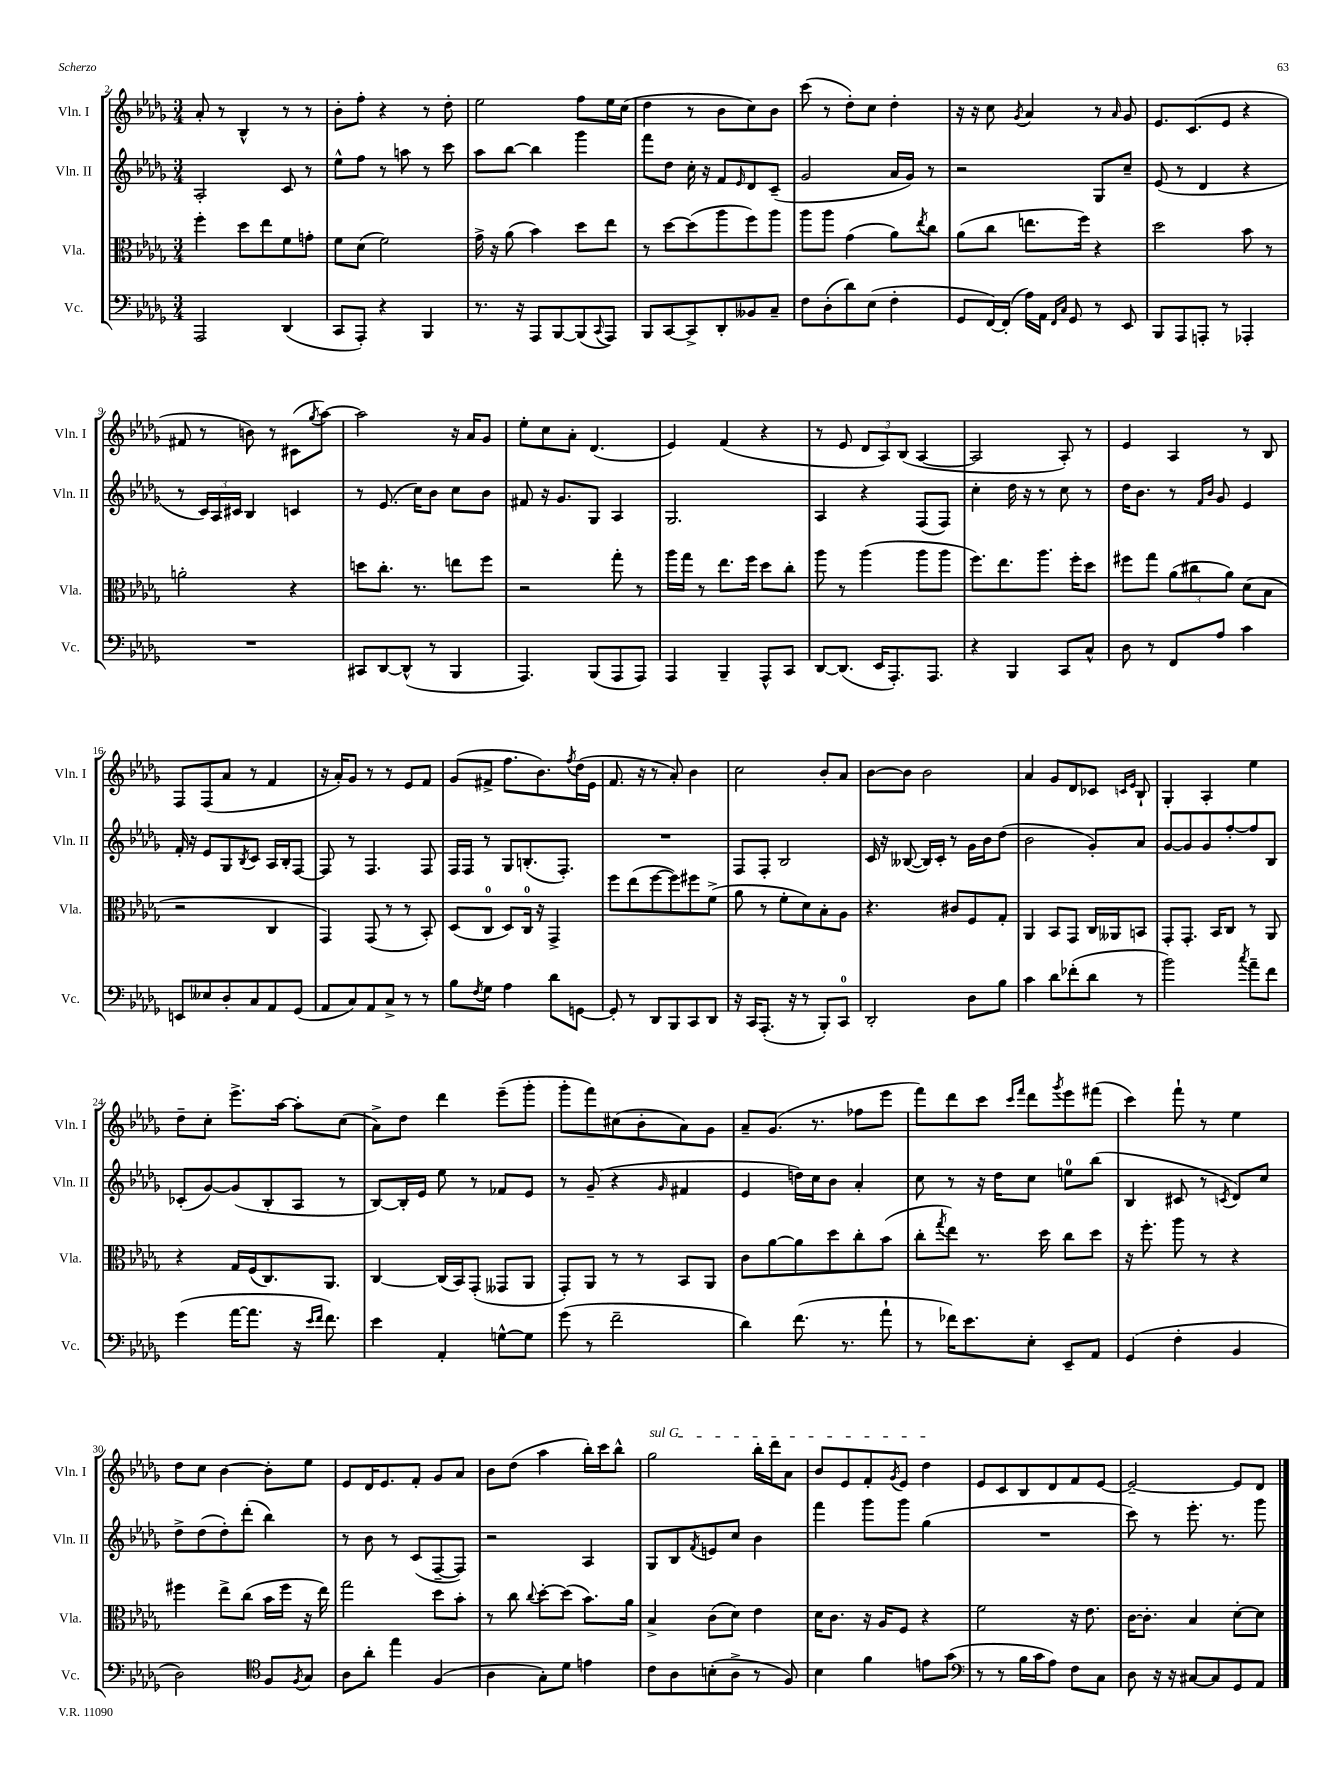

**kern	**kern	**kern	**kern
*part4	*part3	*part2	*part1
*staff4	*staff3	*staff2	*staff1
*I"Vc.	*I"Vla.	*I"Vln. II	*I"Vln. I
*I'Vc.	*I'Vla.	*I'Vln. II	*I'Vln. I
*clefF4	*clefC3	*clefG2	*clefG2
*k[b-e-a-d-g-]	*k[b-e-a-d-g-]	*k[b-e-a-d-g-]	*k[b-e-a-d-g-]
*M3/4	*M3/4	*M3/4	*M3/4
=2	=2	=2	=2
2AAA-/	4ff'\	2A-'/	8a-'/
.	.	.	8r
.	8dd-\L	.	4B-^^/
.	8ee-\	.	.
(4DD-/	8f\	8c/	8r
.	8gn'\J	8r	8r
=3	=3	=3	=3
8CC/L	8f\L	8ee-^^\L	8b-'\L
8AAA-'/J)	(8d-\J	8ff\J	8ff'\J
4r	2f\)	8r	4r
.	.	8aan\	.
4BBB-/	.	8r	8r
.	.	8ccc\	8dd-'\
=4	=4	=4	=4
8.r	16g-^\	8aa-\L	2ee-\
.	16r	.	.
.	(8a-\	[8bb-\J	.
16r	.	.	.
8AAA-/L	4b-\)	4bb-\]	.
[8BBB-/	.	.	.
(8BBB-/]	8dd-\L	4ggg-\	8ff\L
8qqCC/	.	.	.
8AAA-/J)	8ee-\J	.	16ee-\L
.	.	.	(16cc\JJ
=5	=5	=5	=5
8BBB-/L	8r	8fff\L	4dd-\
[8CC/	[8dd-\L	8dd-\J	.
8CC^/]	(8dd-\]	16cc'\	8r
.	.	16r	.
8DD-'/	8aa-\	8f/L	8b-\L
.	.	16qqe-/	.
8BB--X/	8ff\)	8d-/	8cc\)
8C~/J	8aa-\J	(8c~/J	8b-\J
=6	=6	=6	=6
8F\L	8aa-\L	2g-/	(8ccc\
(8D-'\	8aa-\J	.	8r
8d-\)	(4g-\	.	8dd-'\L)
(8E-\J	.	.	8cc\J
4F'\	8a-\L)	16a-/LL	4dd-'\
.	.	16g-/JJ)	.
.	8qee-/	.	.
.	8cc\J	8r	.
=7	=7	=7	=7
8GG-/L	(8a-\L	2r	16r
.	.	.	16r
[16FF/L)	8cc\J	.	8cc\
(16FF'/JJ]	.	.	.
.	.	.	8qg-/
16A-\LL)	8.een\L	.	4a-/
16AA-\JJ	.	.	.
16qqFF/LL	.	.	.
16qqC/JJ	.	.	.
8GG-/	.	.	.
.	16ff\Jk)	.	.
8r	4r	8G-/L	8r
.	.	.	16qqa-/
8EE-/	.	8cc~/J	8g-/
=8	=8	=8	=8
8BBB-/L	2dd-\	(8e-/	8.e-/L
8AAA-/	.	8r	.
.	.	.	(8.c/
8AAAn'/J	.	4d-/	.
8r	.	.	8e-/J
4AAA-X'/	8b-\	4r	4r
.	8r	.	.
!!LO:LB:g=z
=9	=9	=9	=9
2.r	2an'\	8r	8f#X/
.	.	24c/LL)	8r
.	.	24A-/	.
.	.	24c#X/JJ	.
.	.	4B-/	8bn\)
.	.	.	8r
.	4r	4cn/	(8c#X\L
.	.	.	8qgg-/
.	.	.	[8aa-\J)
=10	=10	=10	=10
8CC#X/L	8ddn\L	8r	2aa-\]
[8DD-/	8.cc'\J	(8.e-/	.
(8DD-^^/J]	.	.	.
.	8.r	16cc\KL)	.
8r	.	8b-\J	.
4BBB-/	8een\L	8cc\L	16r
.	.	.	16a-/KL
.	8ff\J	8b-\J	8g-/J
=11	=11	=11	=11
4.AAA-/)	2r	8f#X/	8ee-'\L
.	.	16r	8cc\
.	.	8.g-/L	.
.	.	.	8a-'\J
(8BBB-/L	.	8G-/J	(4.d-/
8AAA-/	8gg-'\	4A-/	.
8AAA-/J)	8r	.	.
=12	=12	=12	=12
4AAA-/	16aa-\LL	2.G-/	4e-/)
.	16gg-\JJ	.	.
.	8r	.	.
4BBB-~/	8.ee-\L	.	(4f/
.	16ff\Jk	.	.
8AAA-^^/L	8dd-\L	.	4r
8CC/J	8cc'\J	.	.
=13	=13	=13	=13
[8DD-/L	8aa-\	4A-/	8r
(8.DD-/J]	8r	.	8e-/
.	(4aa-\	4r	12d-/L
16EE-/KL	.	.	.
.	.	.	12A-/)
8.AAA-'/)	.	.	.
.	.	.	(12B-/J
.	8aa-\L	(8F/L	[4A-/
8.AAA-/J	.	.	.
.	8aa-\J	8F/J)	.
=14	=14	=14	=14
4r	8.ff\L)	4cc'\	2A-/]
.	8.ee-\	.	.
4BBB-/	.	16dd-\	.
.	.	16r	.
.	8.aa-\J	8r	.
8CC/L	.	8cc\	8A-'/)
.	16ff'\KL	.	.
8C^^/J	8dd-\J	8r	8r
=15	=15	=15	=15
8D-\	8ff#X\L	16dd-\KL	4e-/
.	.	8.b-\J	.
8r	8gg-\J	.	.
8FF/L	(12a-\L	8r	4A-/
.	12cc#X\	.	.
.	.	16qqf/LL	.
.	.	16qqb-/JJ	.
8A-/J	.	8g-/	.
.	12a-\J)	.	.
4c\	(8d-\L	4e-/	8r
.	8B-\J	.	8B-/
!!LO:LB:g=z
=16	=16	=16	=16
8EEn/L	2r	16f'/	8F/L
.	.	16r	.
8E--X/	.	8e-/L	(8F/
8D-'/	.	8G-/	8a-/J
.	.	8qB-/	.
8C/	.	8c/J	8r
8AA-/	4C/	16A-/LL	4f/
.	.	16B-'/J	.
(8GG-/J	.	[8F/J	.
=17	=17	=17	=17
8AA-/L	4GG-/)	8F/]	16r
.	.	.	16a-'/KL)
8C/)	.	8r	8g-/J
8AA-/	(8GG-/	4.F/	8r
8C^/J	8r	.	8r
8r	8r	.	8e-/L
8r	8BB-'/)	8F/	8f/J
=18	=18	=18	=18
8B-\L	(8D-/L	16F/LL	(8g-/L
.	.	16F/JJ	.
8qF/	.	.	.
8G-\J	8C/J	8r	8f#X^/J
4A-\	8D-/L)	8G-/L	8.ff\L
.	16C/Jk	(8.Bn'/	.
.	16r	.	8.b-\)
8d-\L	4GG-^/	.	.
.	.	8.F'/J)	.
.	.	.	8qff/
[8GGn\J	.	.	(16dd-\L
.	.	.	16e-\JJ
=19	=19	=19	=19
8GG'/]	8ff\L	2.r	8.f/
8r	(8ee-\	.	.
.	.	.	16r
8DD-/L	[8ff\	.	8r
8BBB-/	8ff\])	.	8a-'/)
8CC/	8ff#X\	.	4b-\
8DD-/J	(8f^\J	.	.
=20	=20	=20	=20
16r	8a-\	8F/L	2cc\
16CC/KL	.	.	.
(8.AAA-'/J	8r	8F'/J	.
.	8f'\L	2B-/	.
16r	.	.	.
8r	8d-\)	.	.
8BBB-'/L)	8B-'\	.	8b-'/L
8CC/J	8A-\J	.	8a-/J
=21	=21	=21	=21
2DD-'/	4.r	16c/	[8b-\L
.	.	16r	.
.	.	([8B--X/	8b-\J]
.	.	16B--/LL])	2b-\
.	.	16c'/JJ	.
.	8c#X/L	8r	.
8D-\L	8F/	16g-\LL	.
.	.	16b-\J	.
8B-\J	8G-'/J	(8dd-\J	.
=22	=22	=22	=22
4c\	4AA-/	2b-\	4a-/
8d-\L	8BB-/L	.	8g-/L
(8f-X'\	8GG-/J	.	8d-/
8d-\J	16C/LL	8g-'/L)	8c-X/J
.	16AA--X/J	.	.
.	.	.	16qqcn/LL
.	.	.	16qqe-/JJ
8r	8BBn/J	8a-/J	8B-`/
=23	=23	=23	=23
2b-\)	8GG-'/L	[8g-/L	4G-'/
.	8.GG-'/J	8g-/]	.
.	.	8g-/	4A-'/
.	16BB-/KL	.	.
.	8C/J	[8ff'/	.
8qcc/	.	.	.
8a-~\L	8r	8ff/]	4ee-\
8f\J	8AA-/	8B-/J	.
!!LO:LB:g=z
=24	=24	=24	=24
(4g-\	4r	(8c-X'/L	8dd-~\L
.	.	[8g-/)	8cc'\J
[16a-\KL	16G-/LL	(8g-/]	8.eee-^\L
8.a-\J]	(16F/J	.	.
.	8.C/)	8B-'/	.
.	.	.	[16aa-\Jk
16r	.	8A-/J	8aa-'\L]
16qqe-/LL	.	.	.
16qqf/JJ	.	.	.
8.f\)	8.AA-/J	.	.
.	.	8r	(8cc\J
=25	=25	=25	=25
4e-\	[4C/	[8B-/L)	8a-^\L)
.	.	16B-'/L]	8dd-\J
.	.	16e-/JJ	.
4AA-'/	(16C/LL]	8ee-\	4ddd-\
.	16BB-/J)	.	.
.	(8GG-'/J	8r	.
[8Gn^^\L	8GG--X/L	8f-X/L	(8eee-~\L
8G\J]	8AA-/J	8e-/J	8ggg-'\J
=26	=26	=26	=26
(8g-\	8GG-'/L)	8r	8ggg-'\L
8r	8AA-/J	(8g-~/	8fff\)
2f~\	8r	4r	(8cc#X\
.	8r	.	8b-'\
.	.	16qqg-/	.
.	8BB-/L	4f#X/	8a-\)
.	8AA-/J	.	8g-\J
=27	=27	=27	=27
4d-\)	8c\L	4e-/	8a-~/L
.	[8a-\	.	(8.g-/J
(8.f\	8a-\]	16ddn\LL)	.
.	.	16cc\J	8.r
.	8dd-\	8b-\J	.
8.r	.	.	.
.	8cc'\	4a-'/	8ff-X\L
8a-`\	(8b-\J	.	8eee-\J
=28	=28	=28	=28
8r	8cc'\L	8cc\	8fff\L)
.	8qgg-/	.	.
16f-X\KL)	8ee-\J)	8r	8ddd-\
8.e-\	.	.	.
.	8.r	16r	8ccc\J
.	.	16dd-\KL	.
.	.	.	16qqccc/LL
.	.	.	16qqfff/JJ
8E-'\J	.	8cc\J	8ddd-\L
.	16dd-\	.	.
.	.	.	8qggg-/
8EE-~/L	8cc\L	8een\L	8eee-\
8AA-/J	8dd-\J	(8bb-\J	(8fff#X\J
=29	=29	=29	=29
(4GG-/	16r	4B-/	4ccc\)
.	8.ff'\	.	.
4F'\	8aa-\	8c#X/	8fff`\
.	8r	8r	8r
.	.	8qcn/	.
4BB-/	4r	8d-/L)	4ee-\
.	.	8cc/J	.
!!LO:LB:g=z
=30	=30	=30	=30
2D-\)	4ff#X\	8dd-^\L	8dd-\L
.	.	(8dd-\	8cc\J
.	8ee-^\L	8dd-'\)	[4b-\
.	(8cc\J	(8ddd-'\J	.
*clefC4	*	*	*
8F/L	16b-\LL	4bb-\)	8b-'\L]
.	16ff#\JJ	.	.
8qF/	.	.	.
8G-/J	16r	.	8ee-\J
.	16ee-\)	.	.
=31	=31	=31	=31
8A-\L	2gg-\	8r	8e-/L
8a-'\J	.	8b-\	16d-/K
.	.	.	8.e-/
4ee-\	.	8r	.
.	.	(8c/L	8f'/J
(4F/	8dd-\L	[8F~/	8g-/L
.	8b-'\J	8F/J])	8a-/J
=32	=32	=32	=32
4A-\	8r	2r	8b-\L
.	8cc\	.	(8dd-\J
.	8qqcc/	.	.
8G-'\L)	[8dd-'\L	.	4aa-\
8d-\J	(8dd-\J]	.	.
4en\	8.b-\L)	4A-/	16bb-'\LL)
.	.	.	16ccc\J
.	.	.	8bb-^^\J
.	16a-\Jk	.	.
=33	=33	=33	=33
!	!	!	!LO:TX:a:i:t=sul G
8c\L	4B-^/	8G-/L	2gg-\
8A-\	.	8B-/	.
.	.	8qf/	.
(8Bn'\	(8c\L	8en/	.
8A-^\J	8d-\J)	8cc/J	.
8r	4e-\	4b-\	16bb-'\LL
.	.	.	16ddd-\J
8F/)	.	.	8a-\J
=34	=34	=34	=34
4B-\	16d-\KL	4fff\	8b-/L
.	8.c\J	.	.
.	.	.	8e-/
4f\	16r	8ggg-\L	8f'/
.	16A-/KL	.	.
.	.	.	8qg-/
.	8F/J	8ggg-\J	8e-/J
8en\L	4r	(4gg-\	4dd-\
(8g-\J	.	.	.
=35	=35	=35	=35
*clefF4	*	*	*
8r	2f\	2.r	8e-/L
8r	.	.	8c/
16B-\LL	.	.	8B-/
16c\J	.	.	.
8A-\J)	.	.	8d-/
8F\L	16r	.	8f/
.	8.e-\	.	.
8C\J	.	.	[8e-/J
=36	=36	=36	=36
8D-\	[16c\KL	8ccc\)	2e-~/_
.	8.c'\J]	.	.
16r	.	8r	.
16r	.	.	.
[8C#X/L	4B-/	8.eee-'\	.
8C#/]	.	.	.
.	.	8.r	.
8GG-/	[8d-'\L	.	8e-/L]
8AA-/J	8d-\J]	8ggg-\	8d-/J
==	==	==	==
*-	*-	*-	*-
